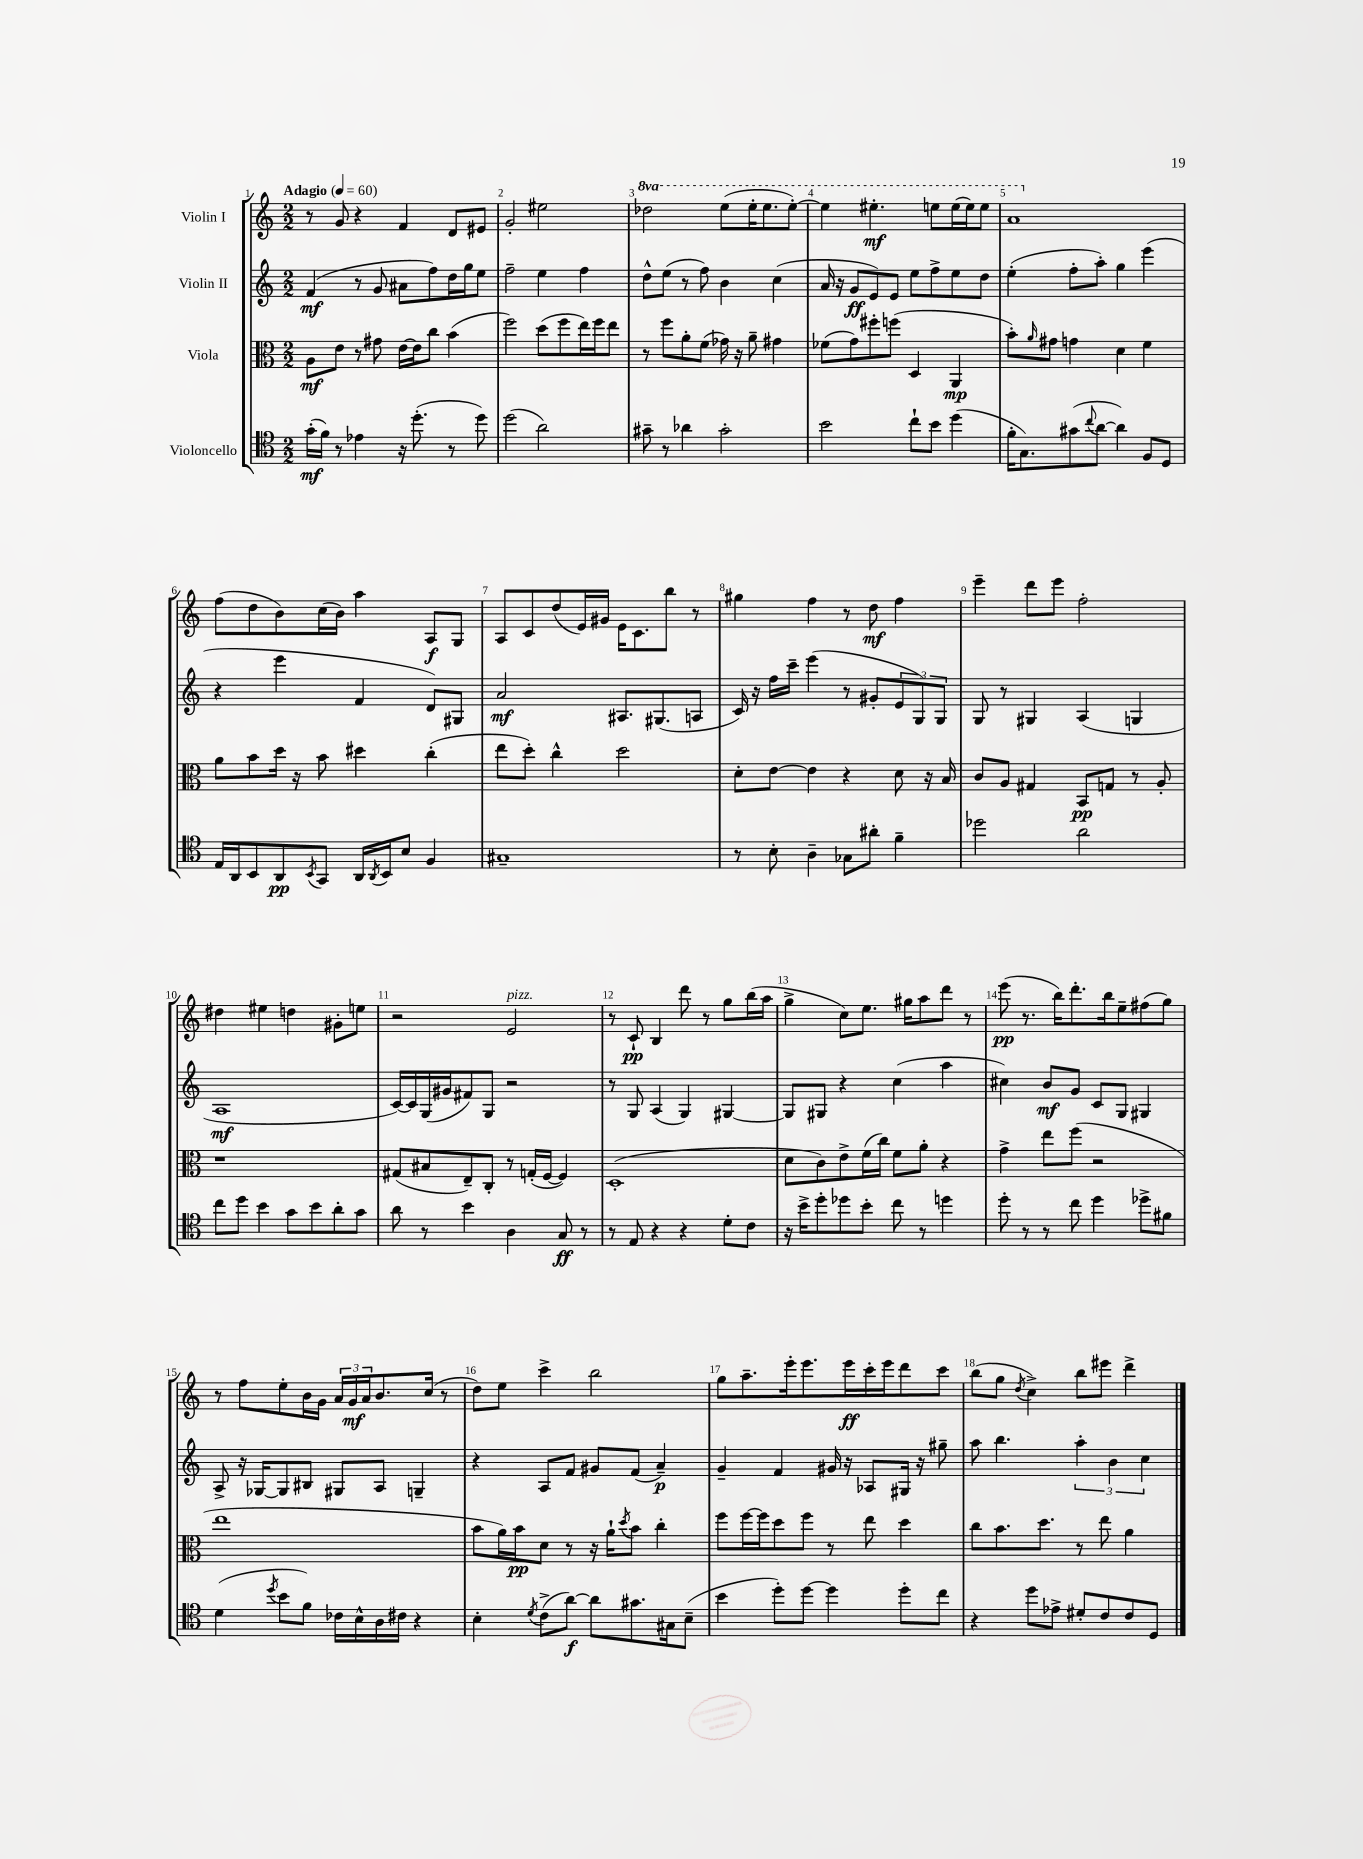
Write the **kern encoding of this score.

**kern	**kern	**kern	**kern
*staff4	*staff3	*staff2	*staff1
*clefC4	*clefC3	*clefG2	*clefG2
*k[]	*k[]	*k[]	*k[]
*M2/2	*M2/2	*M2/2	*M2/2
*MM60	*MM60	*MM60	*MM60
(16g'\LL	8A\L	(4f/	8r
16f\JJ)	.	.	.
8r	8e\J	.	8g/
4e-\	8r	8r	4r
.	8g#\	8g/	.
16r	[16e\LL	8a#\L	4f/
(8.dd'\	16e\]J	.	.
.	8cc\J	8ff\)	.
8r	(4b\	16dd\L	8d/L
.	.	16gg\J	.
8dd\)	.	8ee\J	8e#/J
=	=	=	=
(2dd\	2ff\)	2ff~\	2g'/
2a\)	(8dd\L	4ee\	2ee#\
.	8ff\	.	.
.	16ee\L)	4ff\	.
.	16ff\J	.	.
.	8ee\J	.	.
=	=	=	=
8g#~\	8r	8dd^^\L	2ddd-\
8r	8ff\L	(8ee\J	.
4a-\	8a'\	8r	.
.	(8f\J	8ff\)	.
2g#'\	16g-\)	4b\	(8eee\L
.	16r	.	.
.	8a~\	.	16eee'\K
.	.	.	8.eee\
.	4g#\	(4cc\	.
.	.	.	[8eee'\J)
=	=	=	=
2b\	(8f-\L	16a/	4eee\]
.	.	16r	.
.	8g\)	8g/L	.
.	8ff#'\	8e/)	4.eee#'\
.	(8ff\J	8e/J	.
8cc`\L	4D/	8ee\L	.
8b\J	.	8ff^\	8eee\L
(4dd\	4AA/	8ee\	(16eee\L
.	.	.	16eee\J)
.	.	8dd\J	8eee\J
=	=	=	=
16f'\LK	8b'\L)	(4ee'\	1aa
8.G\)	.	.	.
.	16qqa/	.	.
.	8g#\J	.	.
(8g#\	4g\	8ff'\L	.
8qqcc/	.	.	.
[8a\J	.	8aa'\J)	.
4a\])	4d\	4gg\	.
8F/L	4f\	(4eee\	.
8D/J	.	.	.
=	=	=	=
16E/LL	8a\L	4r	(8ff\L
16AA/J	.	.	.
8BB/	8b\	.	8dd\
8AA/	16dd\Jk	4eee\	8b\)
.	16r	.	.
8qBB/	.	.	.
8GG/J	8b\	.	(16cc\L
.	.	.	16b\JJ)
16AA/LL	4dd#\	4f/	4aa\
8qAA/	.	.	.
16BB/J	.	.	.
8B/J	.	.	.
4F/	(4cc'\	8d/L)	8A/L
.	.	8G#/J	8G/J
=	=	=	=
1G#~	8ee\L	2a/	8A/L
.	8dd'\J)	.	8c/
.	4cc^^\	.	(8dd/
.	.	.	16e/L)
.	.	.	16g#/JJ
.	2dd\	8.A#/L	16e\LK
.	.	.	8.c\
.	.	(8.G#/	.
.	.	.	8bb\J
.	.	8A/J	8r
=	=	=	=
8r	8d'\L	16c/)	4gg#\
.	.	16r	.
8B'\	[8e\J	16ff\LL	.
.	.	16ccc~\JJ	.
4A~\	4e\]	(4eee\	4ff\
8G-\L	4r	8r	8r
8a#'\J	.	8g#'/L	8dd\
4f~\	8d\	12e/	4ff\
.	.	12G/)	.
.	16r	.	.
.	.	12G/J	.
.	16B/	.	.
=	=	=	=
2dd-\	8c/L	8G/	4eee~\
.	8A/J	8r	.
.	4G#/	4G#/	8ddd\L
.	.	.	8eee\J
2a\	8BB/L	(4A/	2ff'\
.	8G/J	.	.
.	8r	4G/	.
.	8A'/	.	.
=	=	=	=
8cc\L	1r	1A	4dd#\
8dd\J	.	.	.
4b\	.	.	4ee#\
8g\L	.	.	4dd\
8b\	.	.	.
8a'\	.	.	8g#'\L
8g\J	.	.	8ee\J
=	=	=	=
8a\	(8G#/L	[16c/LL)	2r
.	.	16c/]	.
8r	8B#/	(16G/	.
.	.	16g#/J	.
4b\	8E~/)	8f#/)	.
.	8C'/J	8G/J	.
4A\	8r	2r	2e/
.	(16G'/LL	.	.
.	[16F/JJ	.	.
8G/	4F/])	.	.
8r	.	.	.
=	=	=	=
8r	(1D'	8r	8r
8E/	.	8G/	8c`/
4r	.	(4A/	4B/
4r	.	4G/)	8ddd\
.	.	.	8r
8d'\L	.	[4G#/	8gg\L
8c\J	.	.	(16bb\L
.	.	.	16aa\JJ
=	=	=	=
16r	8d\L	8G#/]L	4gg^\
16b^\LK	.	.	.
8dd'\	8c\)	8G#/J	.
8dd-\	8e^\	4r	8cc\L)
8b'\J	(16f\L	.	8.ee\J
.	16cc\JJ)	.	.
8cc\	8f\L	(4cc\	.
.	.	.	16gg#\LK
8r	8a'\J	.	8aa\
4dd\	4r	4aa\	8ddd\J
.	.	.	8r
=	=	=	=
8dd'\	4g^\	4cc#\)	(8eee\
8r	.	.	8.r
8r	8ee\L	8b/L	.
.	.	.	16bb\LK)
8cc\	(8ff\J	8g/J	8.ddd'\
4dd\	2r	8c/L	.
.	.	.	16bb\k
.	.	8G/J	8ee~\
8dd-^\L	.	4G#/	(8ff#\
8f#\J	.	.	8gg\J)
=	=	=	=
(4d\	1ee	8A^/	8r
.	.	16r	8ff\L
.	.	[16G-/LK	.
8qdd/	.	.	.
8b\L	.	8G-/]	8ee'\
8f\J)	.	8B#/J	16b\L
.	.	.	16g\JJ
16c-\LL	.	8G#/L	24a/LL
.	.	.	24g/
16B^^\	.	.	.
.	.	.	24a/J
16A\	.	8A/J	8.b/
16c#\JJ	.	.	.
4r	.	4G~/	.
.	.	.	(16cc/Jk
.	.	.	8r
=	=	=	=
4B'\	8b\L	4r	8dd\L)
.	16a\L)	.	8ee\J
.	16b\J	.	.
8qd/	.	.	.
(8c^\L	8d\J	8A/L	4ccc^\
[8a\J)	8r	8f/J	.
8a\]L	16r	8g#/L	2bb\
.	16a`\LK	.	.
.	8qdd/	.	.
8.g#\	8b\J	(8f/J	.
.	4cc'\	4a~/)	.
16G#\k	.	.	.
(8B~\J	.	.	.
=	=	=	=
4b\	8ff\L	4g~/	8gg\L
.	[16ff\L	.	8.aa~\
.	16ff\]J	.	.
8dd'\L)	8dd\	4f/	.
.	.	.	16eee'\k
[8dd\J	8ff\J	.	8.eee\
4dd\]	8r	16g#/	.
.	.	16r	16eee\L
.	8ee\	8A-/L	16ccc'\
.	.	.	16eee\J
8dd'\L	4dd\	16G#/Jk	8ddd\
.	.	16r	.
8cc\J	.	8gg#~\	8ccc\J
=	=	=	=
4r	8cc\L	8aa\	(8bb\L
.	8.b\	4.bb\	8gg\J
.	.	.	8qdd/
8dd\L	.	.	4cc^\)
.	8.dd\J	.	.
8e-^\J	.	.	.
8d#'/L	8r	6aa'\	8bb\L
8c/	8ee\	.	8eee#\J
.	.	6b\	.
8c/	4a\	.	4ddd^\
.	.	6cc\	.
8D/J	.	.	.
==	==	==	==
*-	*-	*-	*-
